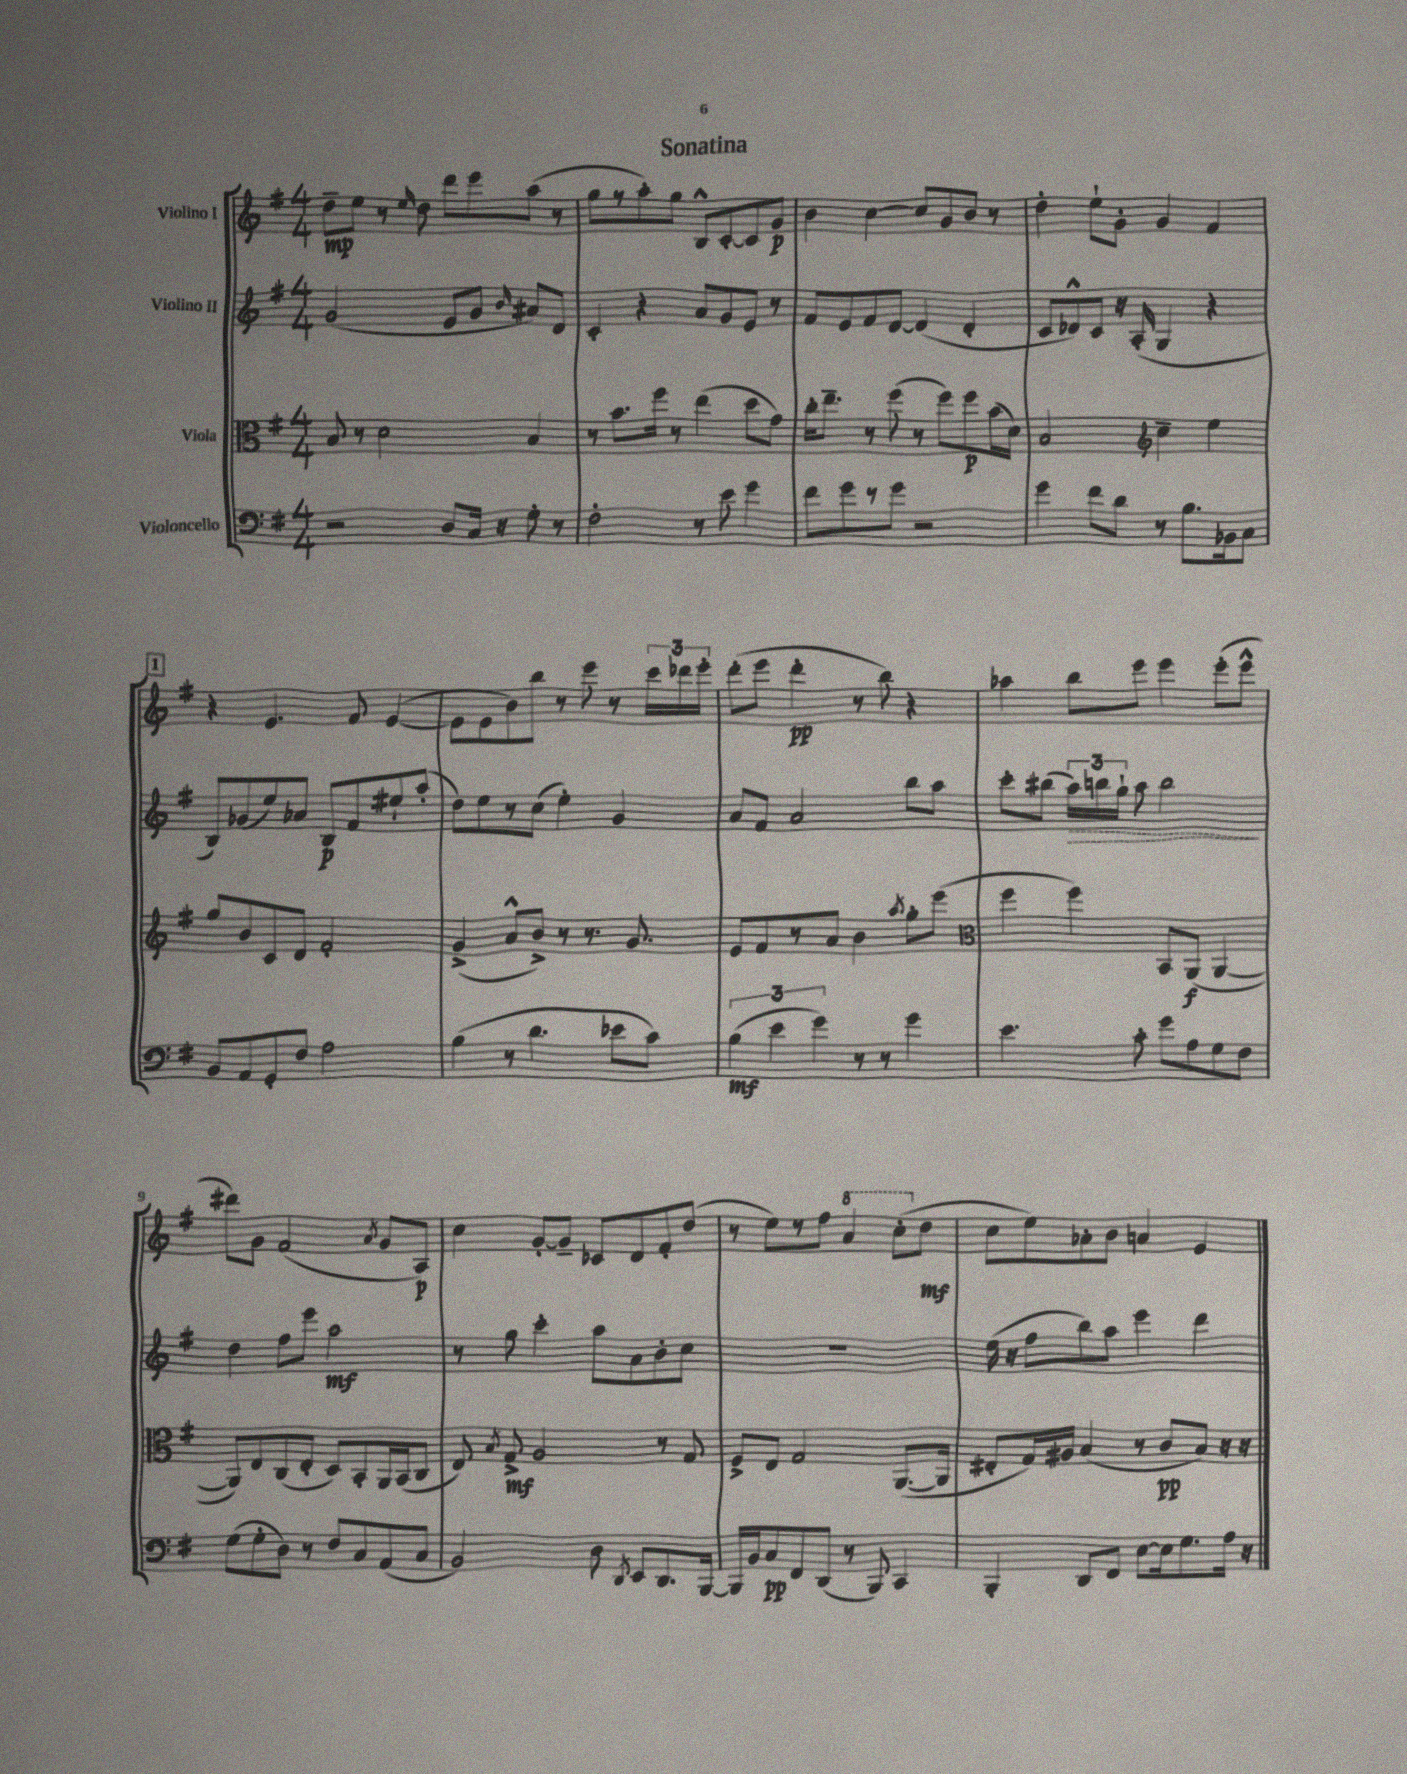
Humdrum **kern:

**kern	**kern	**kern	**kern
*staff4	*staff3	*staff2	*staff1
*clefF4	*clefC3	*clefG2	*clefG2
*k[f#]	*k[f#]	*k[f#]	*k[f#]
*M4/4	*M4/4	*M4/4	*M4/4
2r	8B	(2g	8dd~
.	8r	.	8ee
.	2d	.	8r
.	.	.	16qqee
.	.	.	8dd
8D	.	8e	8ddd
16C	.	8g	8eee
16r	.	.	.
.	.	16qqb	.
8G'	4B	8a#)	(8aa
8r	.	8d	8r
=	=	=	=
2F#'	8r	4c'	8gg
.	8.b	.	8r
.	.	4r	8aa')
.	16ff#	.	.
.	8r	.	8gg
8r	(4ee	8a	8B^^
8e	.	8g	[8c'
4g	8dd	8e	8c]
.	8g)	8r	8g
=	=	=	=
8f#	16cc'	8f#	4b
.	8.ee~	.	.
8g	.	8e	.
8r	8r	8f#	[4cc
8g	(8ff#	[8d	.
2r	8r	(4d]	8cc]
.	8ff#)	.	8g
.	8ff#	4d'	8b
.	(16b	.	8r
.	16d)	.	.
=	=	=	=
4g	2B	8c	4dd'
.	.	8d-^^)	.
8f#	.	8c	8ee`
8d	.	16r	8g'
.	.	(16A'	.
*	*clefG2	*	*
8r	4cc~	4G	4g
8.B	.	.	.
.	4ee	4r	4f#
16BB-	.	.	.
8C	.	.	.
=	=	=	=
8BB	8gg	8B)	4r
8AA	8b	(8g-	.
8GG'	8c	8ee)	4.e
8F#	8d	8a-	.
2A	2f#'	8B	.
.	.	8f#	8f#
.	.	8ee#`	([4e
.	.	(8aa'	.
=	=	=	=
(4B	(4g^	8dd)	8e]
.	.	8ee	8e
8r	8a^^	8r	8b)
4.d	8b^)	(8cc	8bb
.	8r	4ee')	8r
.	8.r	.	8eee
8e-	.	4g	8r
.	8.g	.	.
8c)	.	.	24ccc
.	.	.	24ddd-
.	.	.	24eee'
=	=	=	=
(6B	8e	8a	(8ddd'
.	8f#	8f#	8eee
6e	.	.	.
.	8r	2a	4ddd'
6g)	.	.	.
.	8a	.	.
8r	4b	.	8r
8r	.	.	8bb)
.	8qaa	.	.
4g	8gg'	8bb	4r
.	(8eee	8aa	.
=	=	=	=
*	*clefC3	*	*
4.e	4ff#	8ccc'	4aa-
.	.	(8bb#	.
.	4ff#)	24aa)	8bb
.	.	24bb	.
.	.	24gg`	.
8c'	.	8aa	8eee
8g	8BB	2bb	4eee
8A	(8AA	.	.
8G	[4AA	.	(8eee'
8F#	.	.	8eee^^
=	=	=	=
(8G	8AA])	4dd	8ddd#)
8G'	8E	.	8g
8D)	(8C	8ff#	(2f#
8r	8E'	8eee	.
8F#	8D)	2aa	.
8C	8BB'	.	.
.	.	.	8qa
(8AA	16AA	.	8g
.	(16BB	.	.
8C	8C	.	8A)
=	=	=	=
2BB)	8E)	8r	4cc
.	8qB	.	.
.	8G^	8gg	.
.	2A	4ccc'	[8g'
.	.	.	8g~]
8D	.	8aa	8c-
8qDD	.	.	.
8EE	.	8a	8d
8.DD	8r	8b'	8f#'
.	8G	8cc	(8dd
[16BBB	.	.	.
=	=	=	=
16BBB]	8F#^	1r	8r
16BB	.	.	.
8C	8E	.	8ee)
8FF#	2G	.	8r
(8DD	.	.	8ff#
8r	.	.	4aa
8BBB)	.	.	.
4CC	([8.AA	.	(8ccc'
.	.	.	8dd
.	16AA]	.	.
=	=	=	=
4BBB'	8E#'	(16ee	8cc
.	.	16r	.
.	16G)	8ff#	8ee)
.	16A#	.	.
8DD	(4B	8bb)	8a-'
8FF#	.	8aa	8b
[8E	8r	4eee	4a
16E]	8c	.	.
8.G	.	.	.
.	8B)	4ddd	4e
16A	16r	.	.
16r	16r	.	.
==	==	==	==
*-	*-	*-	*-
